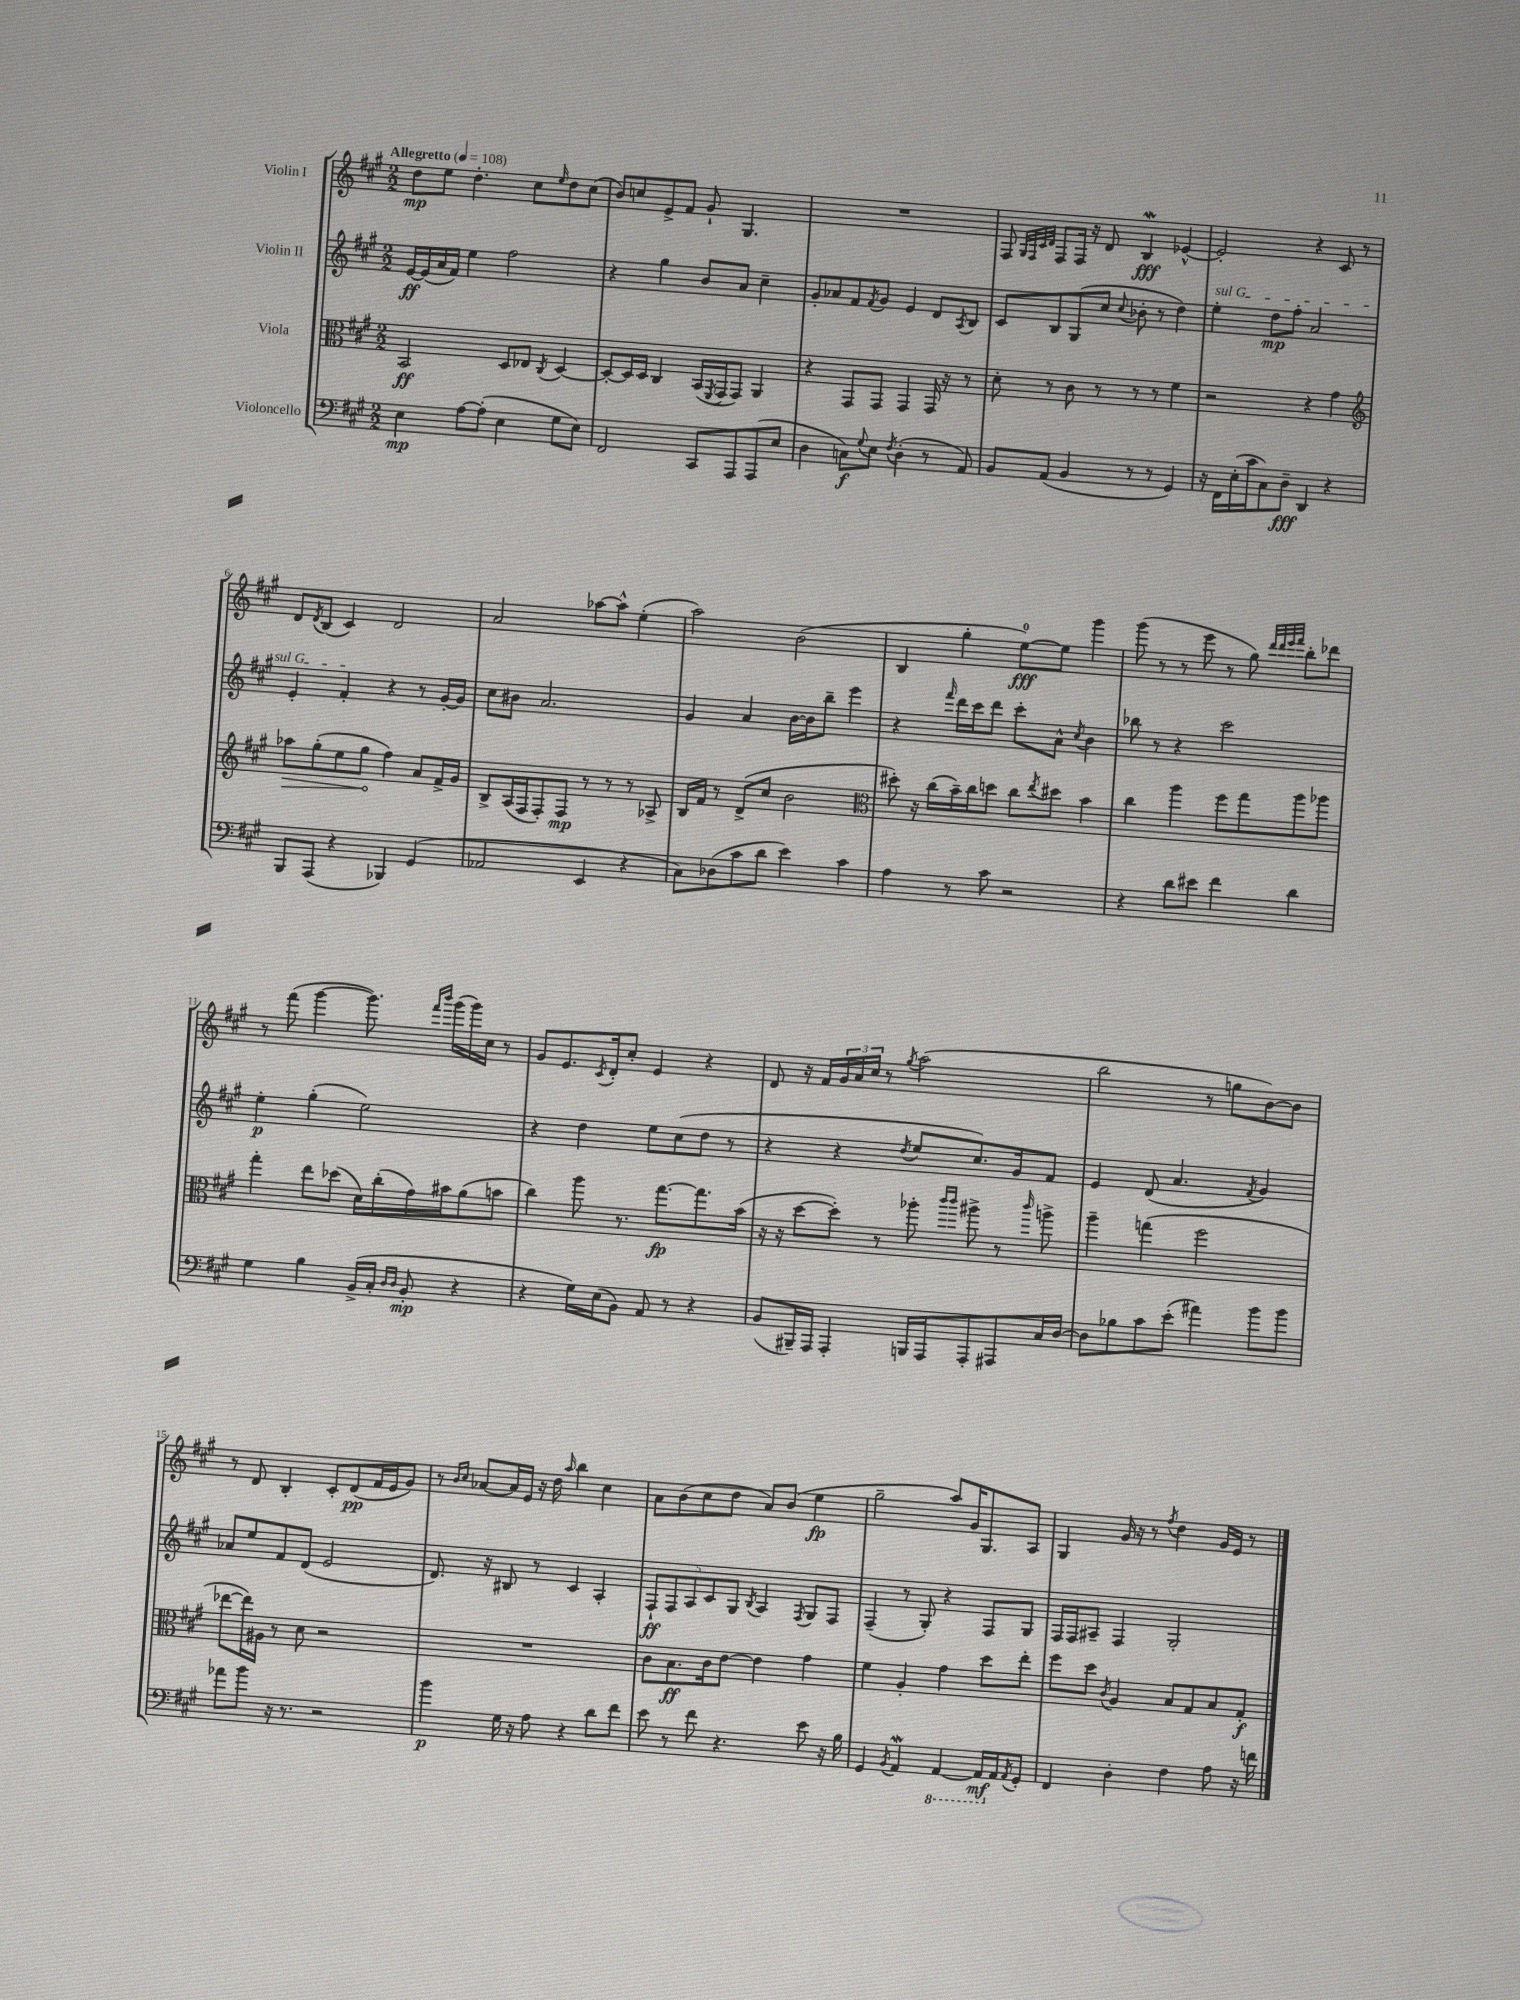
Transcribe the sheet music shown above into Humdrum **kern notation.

**kern	**dynam	**kern	**dynam	**kern	**dynam	**kern	**dynam
*part4	*part4	*part3	*part3	*part2	*part2	*part1	*part1
*staff4	*staff4	*staff3	*staff3	*staff2	*staff2	*staff1	*staff1
*I"Violoncello	*	*I"Viola	*	*I"Violin II	*	*I"Violin I	*
*clefF4	*	*clefC3	*	*clefG2	*	*clefG2	*
*k[f#c#g#]	*	*k[f#c#g#]	*	*k[f#c#g#]	*	*k[f#c#g#]	*
*M2/2	*	*M2/2	*	*M2/2	*	*M2/2	*
*MM108	*	*MM108	*	*MM108	*	*MM108	*
=1	=1	=1	=1	=1	=1	=1	=1
!	!	!	!	!	!	!LO:TX:a:B:t=Allegretto	!
4E\	mp	2BB/	ff	[16e/LL	ff	8dd\L	mp
.	.	.	.	(16e/]	.	.	.
.	.	.	.	16a/	.	8ee\J	.
.	.	.	.	16f#/JJ)	.	.	.
[8A\L	.	.	.	4ee\	.	4.dd'\	.
(8A'\J]	.	.	.	.	.	.	.
4E\	.	8D/L	.	2ff#\	.	.	.
.	.	8E-X/J	.	.	.	8cc#\L	.
.	.	8qC#/	.	.	.	16qqee/	.
8G#\L	.	[4D/	.	.	.	8dd\	.
8E\J)	.	.	.	.	.	(8cc#\J	.
=2	=2	=2	=2	=2	=2	=2	=2
2FF#/	.	8D'/L_	.	4r	.	8b/L)	.
.	.	16D/L]	.	.	.	8ccn/	.
.	.	16D/JJ	.	.	.	.	.
.	.	4C#/	.	4gg#\	.	8e^/	.
.	.	.	.	.	.	8f#/J	.
8CC#/L	.	(16BB/LL	.	8b/L	.	8g#`/	.
.	.	8qFF#/	.	.	.	.	.
.	.	16GG#/J	.	.	.	.	.
8AAA/	.	8GG#/J)	.	8a/J	.	4.G#/	.
(8AAA/	.	4AA/	.	4cc#~\	.	.	.
8E/J	.	.	.	.	.	.	.
=3	=3	=3	=3	=3	=3	=3	=3
4D\	.	4r	.	8g#'/L	.	1r	.
.	.	.	.	8a-X/	.	.	.
8Cn\L)	f	8GG#/L	.	8f#/	.	.	.
8qqG#/	.	.	.	8qf#/	.	.	.
8E\J	.	8GG#/J	.	8g#/J	.	.	.
8qF#/	.	.	.	.	.	.	.
(4D'\	.	4GG#/	.	4e/	.	.	.
8r	.	16GG#/	.	8d/L	.	.	.
.	.	16r	.	.	.	.	.
.	.	.	.	8qA/	.	.	.
8AA/)	.	8r	.	8B/J	.	.	.
=4	=4	=4	=4	=4	=4	=4	=4
8BB/L	.	8d'\	.	8c#/L	.	8F#/	.
.	.	.	.	.	.	32qqG#/LLL	.
.	.	.	.	.	.	32qqF#/	.
.	.	.	.	.	.	32qqc#/	.
.	.	.	.	.	.	32qqd/JJJ	.
(8AA/J	.	8r	.	8B/	.	8F#/L	.
4BB/	.	8c#\	.	(8G#/	.	16F#/Jk	.
.	.	.	.	.	.	16r	.
.	.	8r	.	8cc#/J	.	8d/	.
.	.	.	.	8qqcc#/	.	.	.
8r	.	8r	.	8b-X'\	.	4BW/	fff
8r	.	8r	.	8r	.	.	.
4GG#/)	.	4f#\	.	4dd\)	.	[4e-X^^/	.
=5	=5	=5	=5	=5	=5	=5	=5
!	!	!	!	!LO:TX:a:i:t=sul G	!	!	!
16r	.	2r	.	4ee'\	.	2e-'/]	.
16FF#\LL	.	.	.	.	.	.	.
(16E'\	.	.	.	.	.	.	.
16c#\J	.	.	.	.	.	.	.
8C#\)	.	.	.	8dd\L	mp	.	.
8D~\J	fff	.	.	8ff#'\J	.	.	.
4DD/	.	4r	.	2a/	.	4r	.
4r	.	4g#\	.	.	.	8c#/	.
.	.	.	.	.	.	8r	.
!!LO:LB:g=z
=6	=6	=6	=6	=6	=6	=6	=6
*	*	*clefG2	*	*	*	*	*
!	!	!	!LO:HP:b	!	!	!	!
8BBB/L	.	8aa-X\L	>	4e'/	.	8d/L	.
.	.	.	.	.	.	8qd/	.
(8AAA/J	.	(8gg#'\	.	.	.	(8B/J	.
4r	.	8ee\	.	4f#'/	.	4c#/)	.
.	.	8gg#\J	.	.	.	.	.
4BBB-X/)	.	4ff#\)	]	4r	.	2d/	.
(4GG#/	.	8a/L	.	8r	.	.	.
.	.	16f#^/L	.	[16g#'/LL	.	.	.
.	.	16g#/JJ	.	16g#/JJ]	.	.	.
=7	=7	=7	=7	=7	=7	=7	=7
2AA-X/	.	8B^/L	.	8cc#\L	.	2a/	.
.	.	(16A/L	.	8b#X\J	.	.	.
.	.	16F#/J	.	.	.	.	.
.	.	8F#'/)	.	2.a/	.	.	.
.	.	8F#/J	mp	.	.	.	.
4EE/	.	8r	.	.	.	[8aa-X\L	.
.	.	8r	.	.	.	8aa-^^\J]	.
4r	.	8r	.	.	.	(4ee'\	.
.	.	8A-X^/	.	.	.	.	.
=8	=8	=8	=8	=8	=8	=8	=8
8C#\L)	.	16B/LL	.	4g#/	.	2aa\)	.
.	.	16f#/JJ	.	.	.	.	.
(8D-X\	.	8r	.	.	.	.	.
8c#\	.	(8d^/L	.	4a/	.	.	.
8d\J	.	8cc#/J	.	.	.	.	.
4e\)	.	2b\	.	[16b\LL	.	(2b\	.
.	.	.	.	16b\J]	.	.	.
.	.	.	.	8bb~\J	.	.	.
4c#\	.	.	.	4eee\	.	.	.
=9	=9	=9	=9	=9	=9	=9	=9
*	*	*clefC3	*	*	*	*	*
4A\	.	8dd#X'\)	.	4r	.	4B/	.
.	.	16r	.	.	.	.	.
.	.	(16cc#\LL	.	.	.	.	.
.	.	.	.	16qqfff#/	.	.	.
8r	.	16b~\)	.	16ddd\LL	.	4gg#'\	.
.	.	16cc#\J	.	16ccc#\J	.	.	.
8c#\	.	8ddn\J	.	8ddd\J	.	.	.
2r	.	8cc#\L	.	8ccc#'\L	.	[8ee\L)	fff
.	.	8qee/	.	.	.	.	.
.	.	8dd#X\J	.	8a^^\J	.	8ee\J]	.
.	.	.	.	8qcc#/	.	.	.
.	.	4b\	.	4b\	.	4ggg#\	.
=10	=10	=10	=10	=10	=10	=10	=10
4r	.	4cc#\	.	8bb-X\	.	(8ggg#\	.
.	.	.	.	8r	.	8r	.
8d\L	.	4aa\	.	4r	.	8r	.
8e#X\J	.	.	.	.	.	8eee\	.
4f#\	.	8ff#\L	.	2ccc#\	.	8r	.
.	.	8gg#\	.	.	.	8gg#\)	.
.	.	.	.	.	.	32qqddd/LLL	.
.	.	.	.	.	.	32qqddd/	.
.	.	.	.	.	.	32qqeee/	.
.	.	.	.	.	.	32qqfff#/JJJ	.
4d\	.	8aa\	.	.	.	8bb'\L	.
.	.	8aa-X\J	.	.	.	8ddd-X\J	.
!!LO:LB:g=z
=11	=11	=11	=11	=11	=11	=11	=11
4G#\	.	4gg#'\	.	4ee'\	p	8r	.
.	.	.	.	.	.	(8fff#\	.
4B\	.	8ee\L	.	(4gg#'\	.	[4ggg#\	.
.	.	(8dd-X\J	.	.	.	.	.
(16BB^/LL	.	16d\LL)	.	2ee\)	.	8.ggg#\])	.
16C#'/JJ	.	(16cc#'\	.	.	.	.	.
16qqD/LL	.	.	.	.	.	.	.
16qqD/JJ	.	.	.	.	.	.	.
8BB'/	mp	16g#\)	.	.	.	.	.
.	.	.	.	.	.	16qqfff#/LL	.
.	.	.	.	.	.	16qqbbb/JJ	.
.	.	16b#X\J	.	.	.	(16ggg#\LL	.
4r	.	(8a\	.	.	.	16ggg#\)	.
.	.	.	.	.	.	16cc#\JJ	.
.	.	8bn\J	.	.	.	8r	.
=12	=12	=12	=12	=12	=12	=12	=12
4r	.	4cc#\)	.	4r	.	8g#/L	.
.	.	.	.	.	.	8.e/	.
16G#\LL)	.	8aa\	.	4dd\	.	.	.
.	.	.	.	.	.	8qc#/	.
(16E\J	.	.	.	.	.	16d'/k	.
8BB\J)	.	8.r	.	.	.	8cc#'/J	.
8AA/	.	.	.	8ee\L	.	4e/	.
.	.	[8.gg#\L	fp	.	.	.	.
8r	.	.	.	(8cc#\	.	.	.
4r	.	8.gg#\]	.	8dd\J	.	4r	.
.	.	.	.	8r	.	.	.
.	.	(16b\Jk	.	.	.	.	.
=13	=13	=13	=13	=13	=13	=13	=13
(8BB/L	.	16r	.	4r	.	8d/	.
.	.	16r	.	.	.	.	.
16BBB#X~/L)	.	[8dd\L	.	.	.	16r	.
16AAA/JJ	.	.	.	.	.	16f#/LL	.
4AAA'/	.	8dd'\J])	.	4r	.	24g#/	.
.	.	.	.	.	.	24a/	.
.	.	.	.	.	.	24cc#/JJ	.
.	.	8r	.	.	.	8r	.
.	.	.	.	8qdd/	.	8qgg#/	.
16BBBn/LL	.	8aa-X'\	.	8ee/L	.	(2aa\	.
16AAA/J	.	.	.	.	.	.	.
.	.	16qqccc#/LL	.	.	.	.	.
.	.	16qqccc#/JJ	.	.	.	.	.
8AAA'/	.	8aa#X^\	.	8.cc#/)	.	.	.
8AAA#X/	.	8r	.	.	.	.	.
.	.	.	.	16g#/k	.	.	.
.	.	16qqccc#/	.	.	.	.	.
16C#/L	.	8aan^\	.	8f#/J	.	.	.
[16D/JJ	.	.	.	.	.	.	.
=14	=14	=14	=14	=14	=14	=14	=14
8D\L]	.	4aa~\	.	4e/	.	2bb\	.
8B-X\	.	.	.	.	.	.	.
8c#\	.	(4ggn\	.	(8d/	.	.	.
(8e'\J	.	.	.	4.a/	.	.	.
4a#X\)	.	2ff#\	.	.	.	8r	.
.	.	.	.	.	.	8ggn\L	.
.	.	.	.	8qf#/	.	.	.
8b\L	.	.	.	4g#/)	.	[8b\)	.
8b\J	.	.	.	.	.	8b\J]	.
!!LO:LB:g=z
=15	=15	=15	=15	=15	=15	=15	=15
8a-X\L	.	[8ee-X\L	.	8a-X/L	.	8r	.
8b\J	.	16ee-\L])	.	8ee/	.	8d/	.
.	.	16A#X\JJ	.	.	.	.	.
16r	.	8r	.	8f#/	.	4B'/	.
8.r	.	.	.	.	.	.	.
.	.	8d\	.	(8d/J	.	.	.
2r	.	2r	.	2e/	.	8c#'/L	.
.	.	.	.	.	.	(8d/	pp
.	.	.	.	.	.	16f#/L	.
.	.	.	.	.	.	16e/J	.
.	.	.	.	.	.	8g#/J)	.
=16	=16	=16	=16	=16	=16	=16	=16
4b\	p	1r	.	8.d/)	.	8r	.
.	.	.	.	.	.	16qqb/LL	.
.	.	.	.	.	.	16qqcc#/JJ	.
.	.	.	.	.	.	[8a-X/L	.
.	.	.	.	16r	.	.	.
16G#\	.	.	.	8B#X/	.	16a-/L]	.
16r	.	.	.	.	.	16e/JJ	.
8A\	.	.	.	8r	.	16r	.
.	.	.	.	.	.	16dd\	.
.	.	.	.	.	.	16qqaa/	.
4r	.	.	.	4c#/	.	4bb\	.
8d\L	.	.	.	4A'/	.	4cc#\	.
8f#\J	.	.	.	.	.	.	.
=17	=17	=17	=17	=17	=17	=17	=17
8e\	.	8c#\L	.	10F#`/L	ff	8a\L	.
.	.	.	.	10F#/	.	.	.
8r	.	8.B\	ff	.	.	(8b\	.
.	.	.	.	10A/	.	.	.
8f#\	.	.	.	.	.	8cc#\	.
.	.	.	.	10c#/	.	.	.
.	.	16c#\k	.	.	.	.	.
4.r	.	[8e\J	.	.	.	8dd\J	.
.	.	.	.	10G#/J	.	.	.
.	.	.	.	8qB/	.	.	.
.	.	4e\]	.	4A/	.	8a/L)	.
.	.	.	.	.	.	(8b/J	.
.	.	.	.	8qF#/	.	.	.
8e\	.	4g#\	.	8G#/L	.	4ee\	fp
16r	.	.	.	8F#/J	.	.	.
16B\	.	.	.	.	.	.	.
=18	=18	=18	=18	=18	=18	=18	=18
4GG#/	.	4f#\	.	(4F#~/	.	2gg#~\	.
8qBB/	.	.	.	.	.	.	.
4AAw/	.	4A'/	.	8r	.	.	.
.	.	.	.	8G#'/)	.	.	.
*8ba	*	*	*	*	*	*	*
[4AAA/	.	4g#\	.	4r	.	8aa/L)	.
.	.	.	.	.	.	16g#/K	.
.	.	.	.	.	.	8.G#/	.
16AAA/LL]	mf	8dd\L	.	8F#/L	.	.	.
*X8ba	*	*	*	*	*	*	*
16AA/J	.	.	.	.	.	.	.
8qAA/	.	.	.	.	.	.	.
8GG#'/J	.	8ee'\J	.	8G#/J	.	8A/J	.
=19	=19	=19	=19	=19	=19	=19	=19
4FF#/	.	8ff#\L	.	16F#/LL	.	4G#/	.
.	.	.	.	16F#/J	.	.	.
.	.	8dd\J	.	8A#X~/J	.	.	.
.	.	8qc#/	.	.	.	.	.
4D'\	.	4A/	.	4F#/	.	16g#/	.
.	.	.	.	.	.	16r	.
.	.	.	.	.	.	8r	.
.	.	.	.	.	.	8qff#/	.
4F#\	.	8B/L	.	2G#'/	.	4dd\	.
.	.	8G#/	.	.	.	.	.
8A\	.	8B/	.	.	.	16g#/LL	.
.	.	.	.	.	.	16e/JJ	.
16r	.	8G#'/J	f	.	.	8r	.
16fn\	.	.	.	.	.	.	.
==	==	==	==	==	==	==	==
*-	*-	*-	*-	*-	*-	*-	*-
